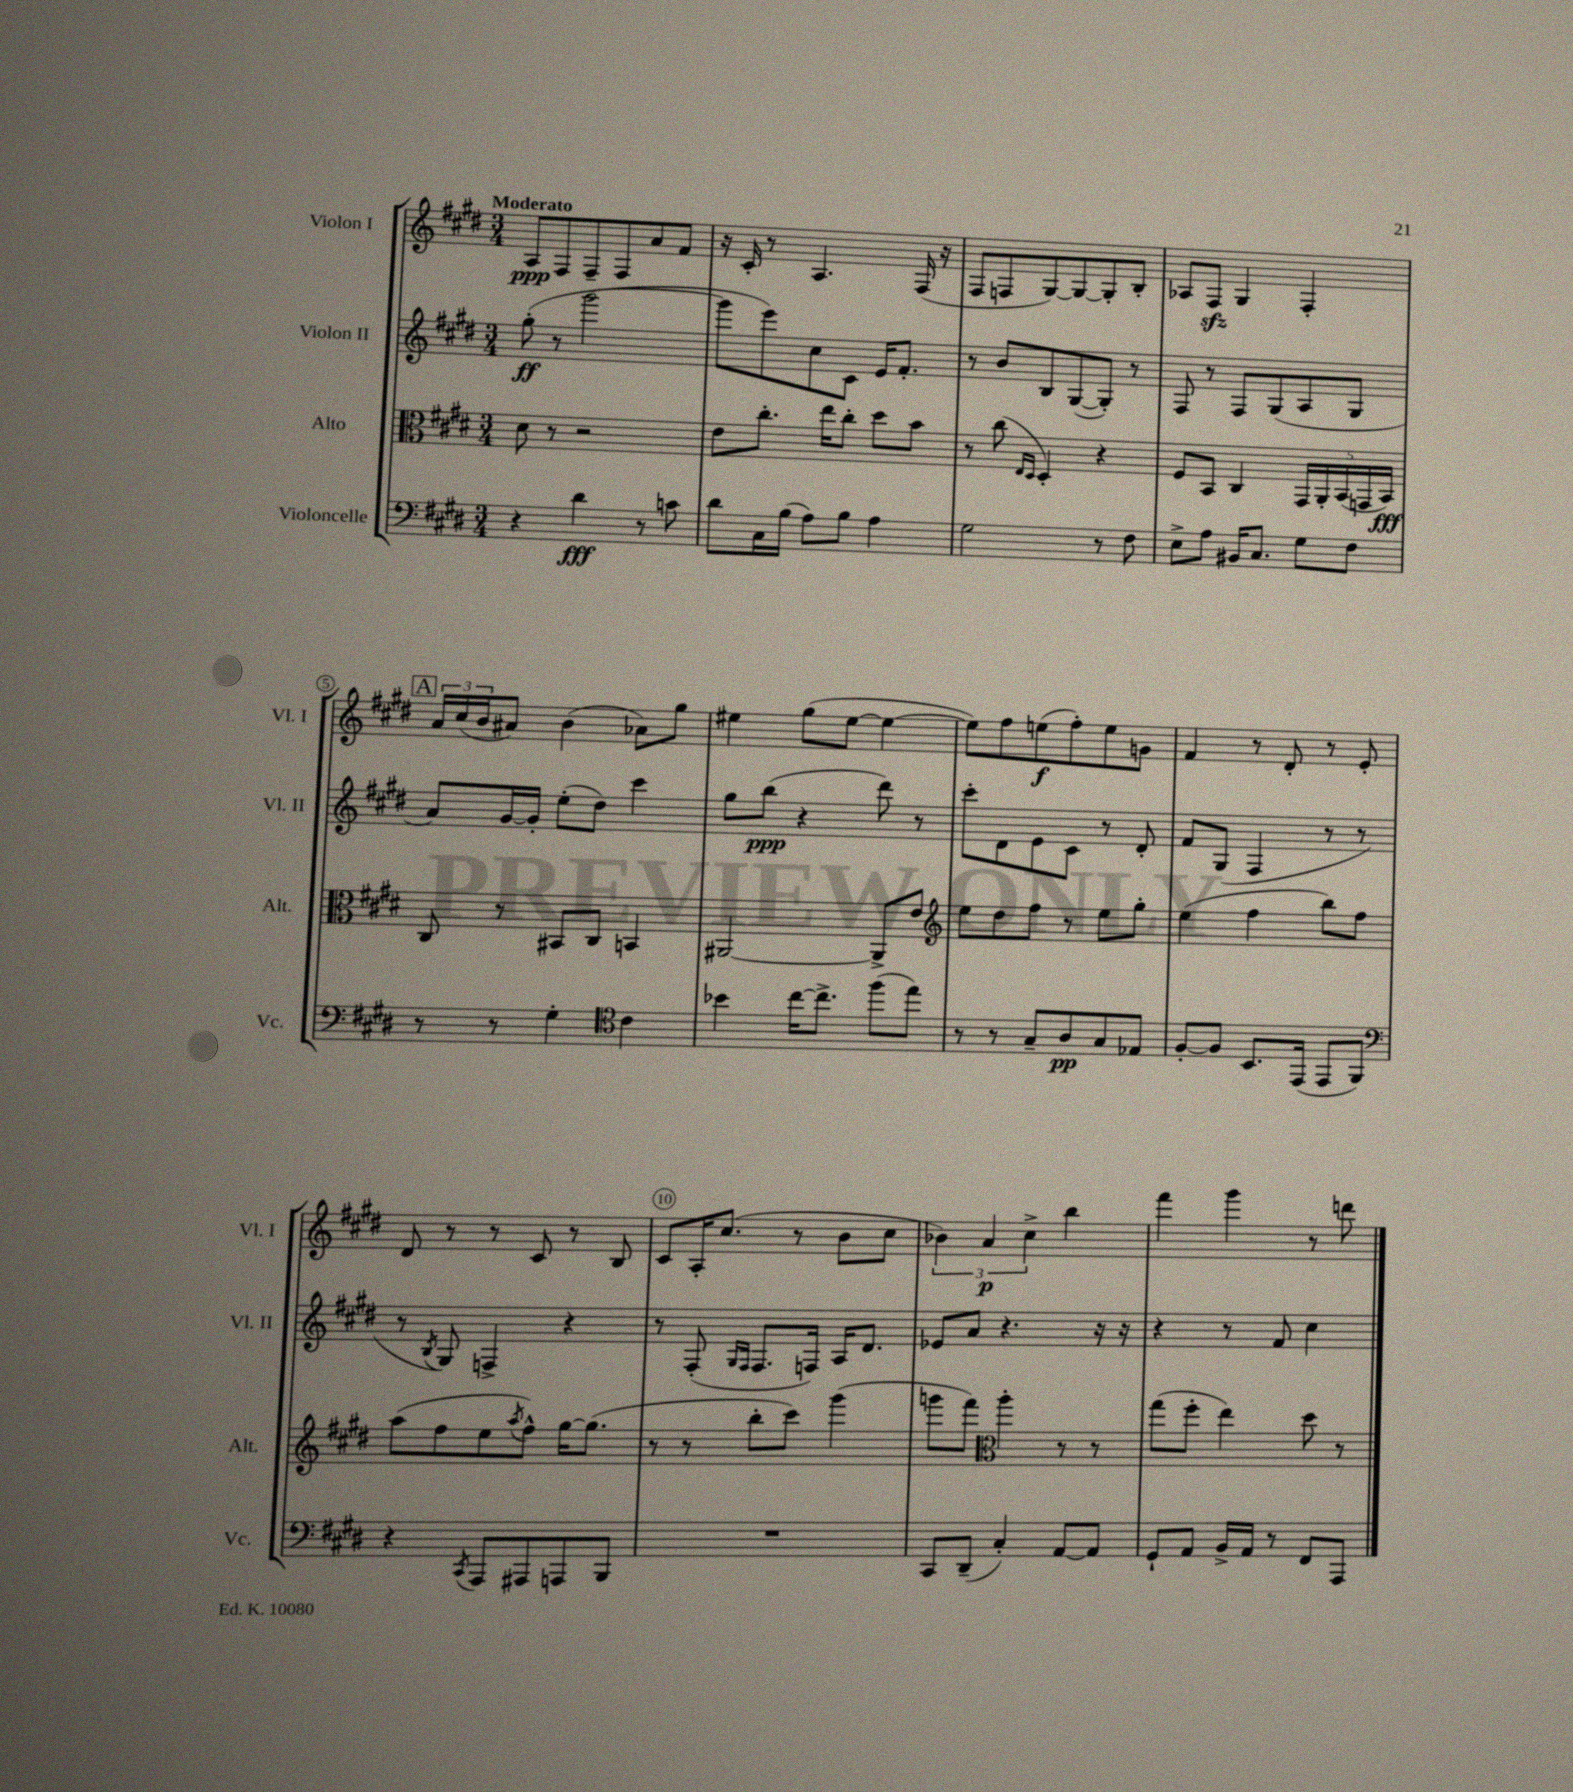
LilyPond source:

<<
\new StaffGroup <<
\new Staff = "s0" \with { instrumentName = "Violon I" shortInstrumentName = "Vl. I" } {
    \clef treble \key e \major \numericTimeSignature \time 3/4 \tempo "Moderato"
    a8\ppp fis8 fis8-- fis8 a'8 fis'8 |
    r16 cis'16-. r8 a4. fis16( r16 |
    fis8 f8 gis8~) gis8~ gis8-. b8-. |
    aes8 fis8\sfz gis4 fis4-. |
    \mark \markup { \box "A" } \tuplet 3/2 { a'16 cis''16( b'16 } ais'8) b'4( aes'8) gis''8 |
    eis''4 gis''8( eis''8~ eis''4~ |
    eis''8) fis''8 e''8\f( fis''8-.) e''8 g'8 |
    fis'4 r8 dis'8-. r8 e'8-. |
    dis'8 r8 r8 cis'8 r8 b8 |
    cis'8 a16-. cis''8.( r8 b'8 cis''8 |
    \tuplet 3/2 { bes'4) a'4\p cis''4-> } b''4 |
    fis'''4 gis'''4 r8 d'''8 \bar "|." |
}
\new Staff = "s1" \with { instrumentName = "Violon II" shortInstrumentName = "Vl. II" } {
    \clef treble \key e \major \numericTimeSignature \time 3/4
    gis''8-.\ff( r8 gis'''2~ |
    gis'''8 e'''8) cis''8 cis'8 e'16 fis'8.-. |
    r8 b'8 b8 gis8~( gis8-.) r8 |
    fis8 r8 fis8 gis8( a8 gis8 |
    \mark \markup { \box "A" } a'8) gis'16~ gis'16-. e''8-.( dis''8) cis'''4 |
    gis''8 b''8\ppp( r4 dis'''8) r8 |
    cis'''8-. dis'8 e'8 cis'8 r8 dis'8-. |
    fis'8 gis8( fis4 r8 r8 |
    r8 \acciaccatura { b8 } gis8) f4-> r4 |
    r8 fis8-.( \grace { gis16 fis16 } fis8. f16) a16 dis'8. |
    ees'8 a'8 r4. r16 r16 |
    r4 r8 fis'8 cis''4 \bar "|." |
}
\new Staff = "s2" \with { instrumentName = "Alto" shortInstrumentName = "Alt." } {
    \clef alto \key e \major \numericTimeSignature \time 3/4
    dis'8 r8 r2 |
    e'8 cis''8.-. e''16 cis''8-. dis''8 b'8 |
    r8 cis''8( \grace { e16 dis16 } dis4-.) r4 |
    fis8 b,8 cis4 \tuplet 5/4 { gis,16 a,16-. b,16( g,16 b,16\fff) } |
    \mark \markup { \box "A" } cis8 r8 bis,8 cis8 b,4 |
    ais,2~ ais,8-> e'8 |
    \clef treble e''8 dis''8 fis''8 r8 e''8 gis''8-. |
    e''4( fis''4 b''8) fis''8 |
    a''8( fis''8 e''8 \acciaccatura { a''8 } fis''8-^) gis''16~ gis''8.( |
    r8 r8 b''8-. cis'''8) gis'''4( |
    g'''8 fis'''8) \clef alto a''4-. r8 r8 |
    gis''8( fis''8-. e''4) dis''8 r8 \bar "|." |
}
\new Staff = "s3" \with { instrumentName = "Violoncelle" shortInstrumentName = "Vc." } {
    \clef bass \key e \major \numericTimeSignature \time 3/4
    r4 dis'4\fff r8 c'8 |
    dis'8 cis16 b16( a8) b8 a4 |
    gis2 r8 fis8 |
    e8-> a8 bis,16 cis8. gis8 fis8 |
    \mark \markup { \box "A" } r8 r8 gis4-. \clef tenor cis'4 |
    bes'4 cis''16~ cis''8.-> fis''8( e''8) |
    r8 r8 gis8-- a8\pp gis8 ees8 |
    fis8~-. fis8 b,8. e,16( e,8 fis,8) |
    \clef bass r4 \acciaccatura { cis,8 } a,,8 ais,,8 a,,8 b,,8 |
    R2. |
    cis,8 dis,8--( cis4-.) a,8~ a,8 |
    gis,8-! a,8 b,16-> a,16 r8 fis,8 a,,8 \bar "|." |
}
>>
>>
\layout { \context { \Score \override BarNumber.break-visibility = ##(#f #t #t) barNumberVisibility = #(every-nth-bar-number-visible 5) \override BarNumber.stencil = #(make-stencil-circler 0.1 0.3 ly:text-interface::print) } }
